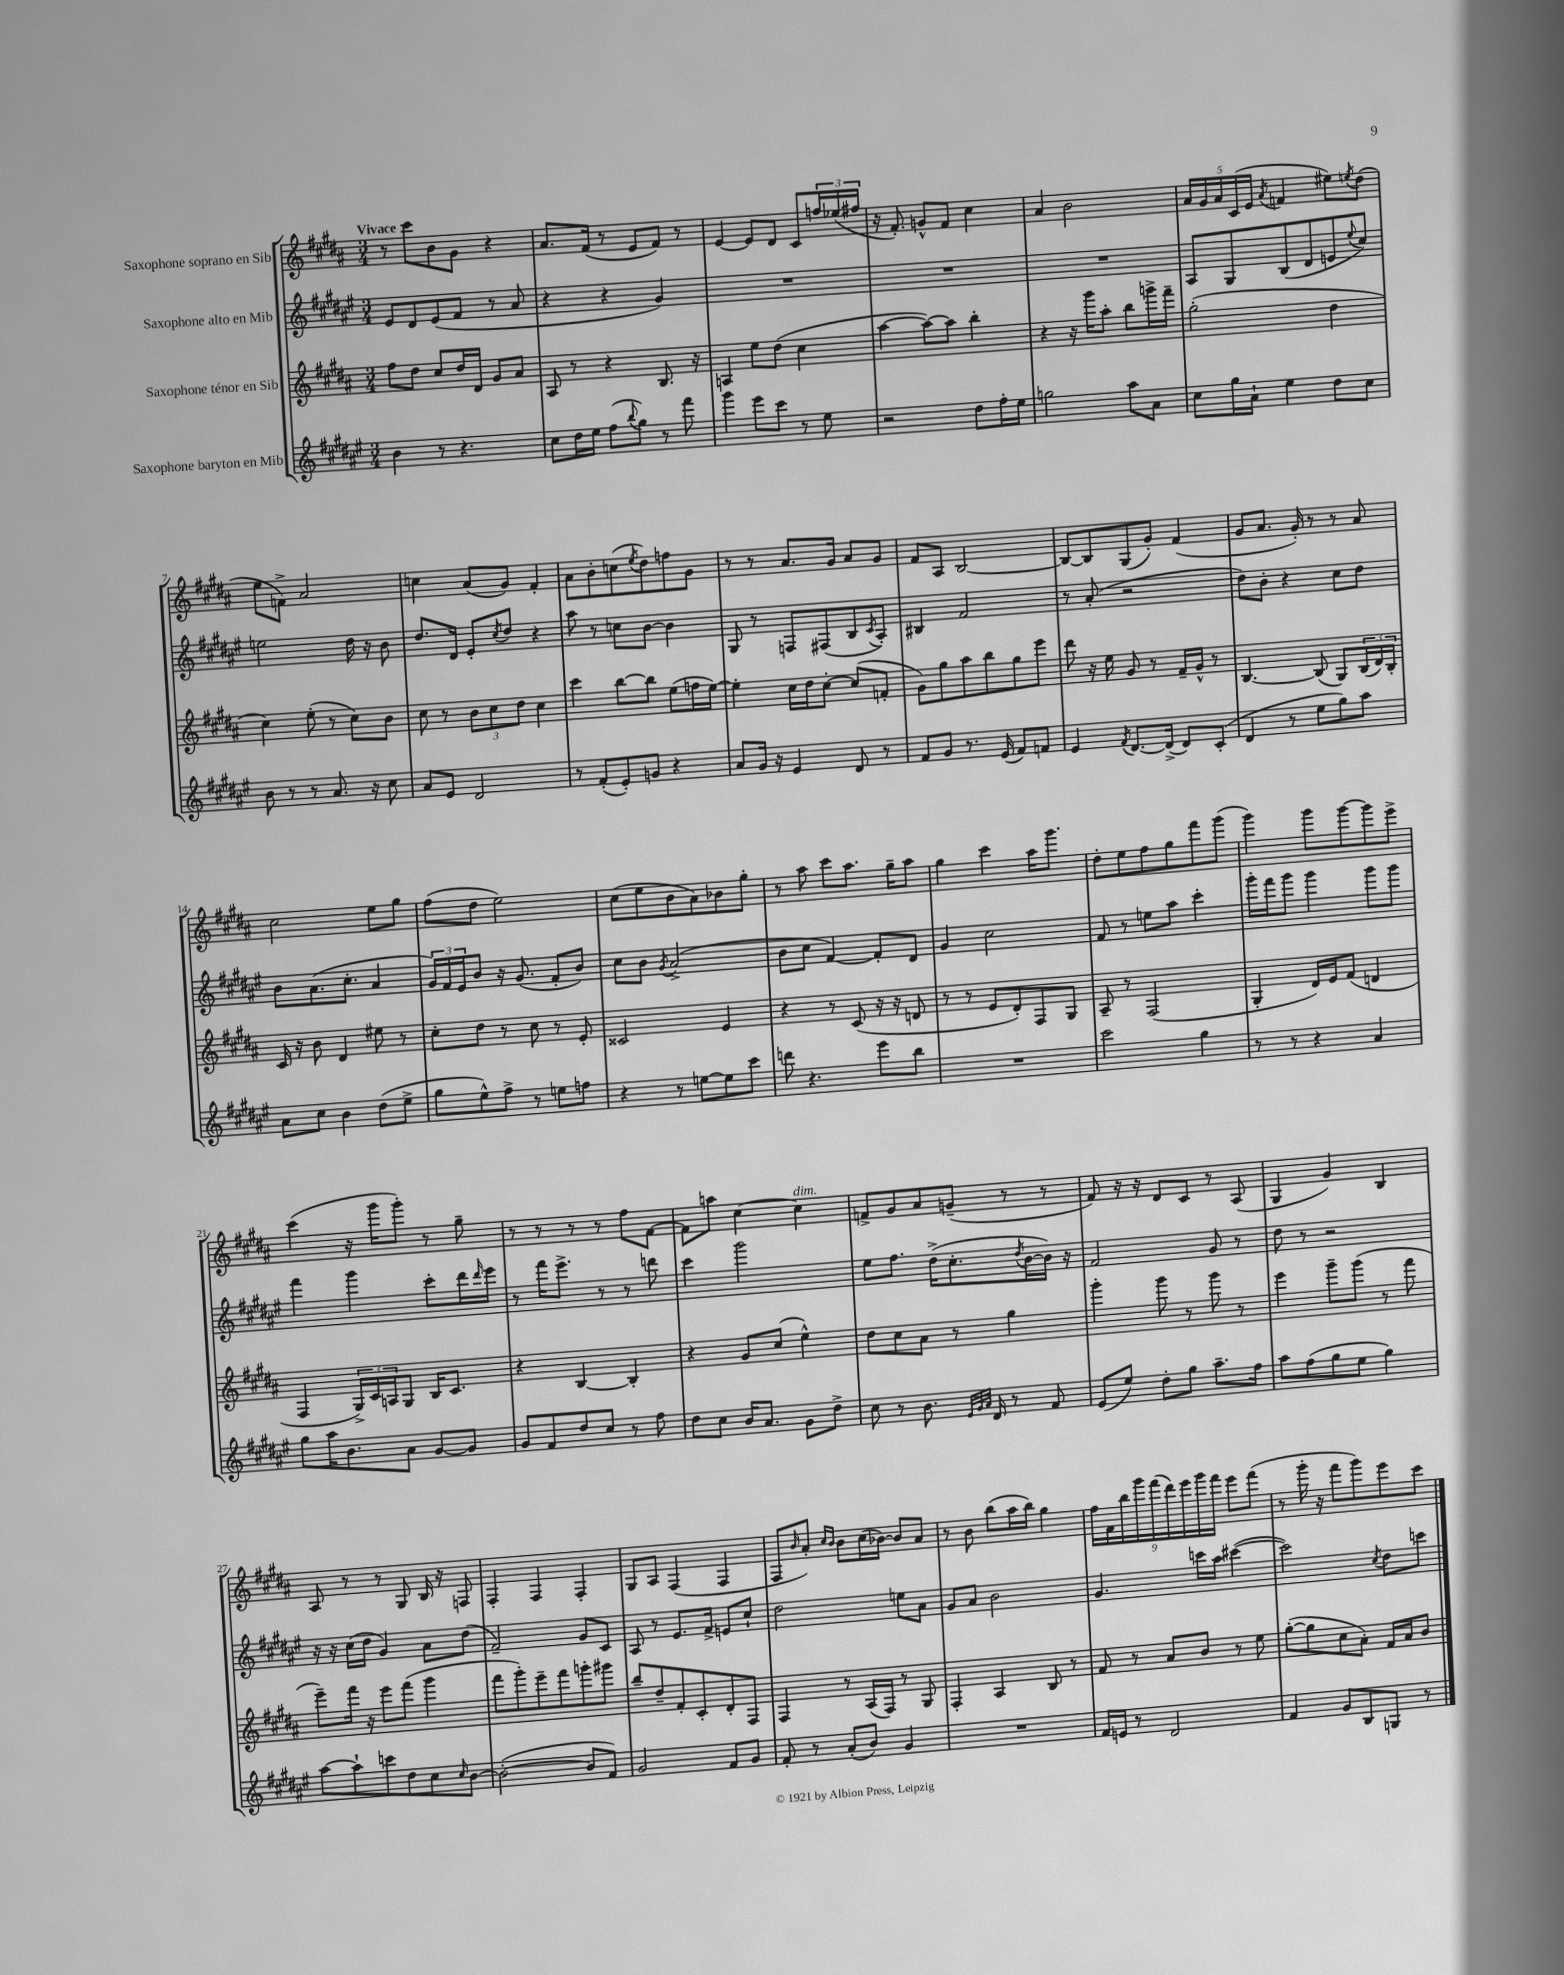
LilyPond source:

<<
\new StaffGroup <<
\new Staff = "s0" \with { instrumentName = "Saxophone soprano en Sib" } {
    \clef treble \key b \major \numericTimeSignature \time 3/4 \tempo "Vivace"
    r8 cis'''8 b'8 gis'8 r4 |
    ais'8. fis'16( r8 e'8 fis'8) r8 |
    e'4~ e'8 dis'8 cis'8 \tuplet 3/2 { f''16 ees''16( fis''16 } |
    r16 fis'8.-.) g'8-^ fis'8 cis''4 |
    ais'4 b'2 |
    \tuplet 5/4 { ais'16 gis'16 ais'16 cis'16( e'16 } \acciaccatura { ais'8 } f'4 eis''8) \acciaccatura { e''8 } dis''8( |
    e''8 f'8->) ais'2 |
    c''4 ais'8( gis'8) fis'4-. |
    ais'8 b'8-. c''8( \acciaccatura { e''8 } dis''8) f''8 gis'8 |
    r8 r8 ais'8. gis'16 ais'8 gis'8 |
    fis'8 ais8 b2~ |
    b8~ b8 gis8( gis'8-.) fis'4( |
    gis'8 ais'8. gis'16-.) r8 r8 ais'8 |
    cis''2 e''8 gis''8 |
    fis''8( dis''8 e''2) |
    cis''8( e''8 b'8 ais'8) bes'8 gis''8-. |
    r8 ais''8 cis'''8 ais''8. gis''16-- ais''8 |
    gis''4 cis'''4 ais''16 gis'''8. |
    dis''8-. e''8 fis''8 gis''8 fis'''8 gis'''8( |
    gis'''4) gis'''8 gis'''8~ gis'''8 e'''8-> |
    cis'''4( r16 gis'''16 gis'''8-.) r8 gis''8-- |
    r8 r8 r8 r8 fis''8 fis'8~ |
    fis'8 a''8 cis''4~ cis''4^\markup { \italic "dim." } |
    f'8-> gis'8 ais'8 g'8--( r8 r8 |
    fis'8) r16 r16 dis'8 cis'8 r8 ais8( |
    gis4 gis'4) b4 |
    ais8 r8 r8 gis8 b16 r16 f8 |
    fis4-. fis4 fis4-. |
    gis8 ais8 fis4( fis4 |
    fis8 \grace { b'16 } ais'8-.) \grace { cis''16 b'16 } b'8 cis''16( bes'16~) bes'8 ais'8 |
    r8 b'8 b''8( ais''16 b''16) gis''4 |
    \tuplet 9/8 { fis''16 fis'16 b''16 gis'''16 fis'''16( dis'''16) e'''16 gis'''16 fis'''16 } e'''8 fis'''8( |
    r8 gis'''16-. r16 fis'''8 gis'''8) e'''8 cis'''8 \bar "|." |
}
\new Staff = "s1" \with { instrumentName = "Saxophone alto en Mib" } {
    \clef treble \key fis \major \numericTimeSignature \time 3/4
    eis'8 dis'8 eis'8( fis'8 r8 ais'8 |
    r4 r4 gis'4) |
    R2. |
    R2. |
    R2. |
    ais8 gis8 b8( dis'8 e'8 \appoggiatura { eis''8 } cis''8) |
    e''2 dis''16 r16 b'8 |
    dis''8. dis'16 eis'8-. \acciaccatura { cis''8 } dis''8 r4 |
    ais''8 r8 c''8 b'8~ b'4 |
    gis8 r8 f8 fis8( b8 \acciaccatura { cis'8 } ais8-.) |
    bis4 fis'2 |
    r8 ais'8-.( r2 |
    dis''8) b'8-. r4 cis''8 dis''8 |
    b'8 ais'8.( cis''8.-. ais'4 |
    \tuplet 3/2 { gis'16) fis'16 eis'16 } b'8 r16 gis'8.( fis'8-. b'8) |
    cis''8 b'8 \acciaccatura { gis'8 } ais'2->( |
    b'8 cis''8 fis'4~) fis'8-. dis'8 |
    gis'4 cis''2 |
    fis'8 r8 e''8 ais''8 cis'''4-. |
    gis'''16-. fis'''16 gis'''8 gis'''4 gis'''8 gis'''8 |
    fis'''4 gis'''4 cis'''8-. dis'''16 \grace { dis'''16 } eis'''16 |
    r8 fis'''16 eis'''8.-> r8 r8 d'''8 |
    cis'''4 gis'''2 |
    eis''8 fis''8. dis''16->( cis''8.-. \acciaccatura { dis''8 } b'16~ b'16) r16 |
    fis'2 gis'8 r8 |
    dis''8 r8 r2 |
    r16 r16 cis''16( dis''16 gis'4) ais'8 dis''8( |
    fis'2--) gis'8 cis'8 |
    ais8 r8 eis'8. fis'16-> e'8 cis''8-! |
    dis''2 e''8 ais'8 |
    gis'8 ais'8 b'2 |
    gis'4. c'''16 ais''16 cis'''4~( |
    cis'''2) \acciaccatura { cis''8 } dis''8 c'''8 \bar "|." |
}
\new Staff = "s2" \with { instrumentName = "Saxophone ténor en Sib" } {
    \clef treble \key b \major \numericTimeSignature \time 3/4
    fis''8 dis''8 cis''8 dis''16 dis'16 gis'8 ais'8 |
    ais8 r8 r4 b8. r16 |
    a4 e''8 dis''8( cis''4 |
    ais''4~ ais''8~) ais''8 b''4-. |
    r4 r16 gis'''16 ais''8-. b''8 g'''16-> fis'''16-- |
    gis''2-.( dis''4 |
    cis''4) e''8-.( r8 cis''8) b'8 |
    cis''8 r8 \tuplet 3/2 { b'8 cis''8 dis''8 } cis''4 |
    cis'''4 b''8~ b''8 e''8( f''16 e''16~) |
    e''4-. cis''16 dis''16 cis''8~-. cis''8( f'8-. |
    gis'8) gis''8 ais''8 b''8 gis''8 e'''8 |
    dis'''8 r16 e''16 gis'8 r8 fis'16-- gis'16-^ r8 |
    b4.~ b8( gis8) \tuplet 3/2 { b16( dis'16) b16-. } |
    cis'16 r16 b'8 dis'4 eis''8 r8 |
    cis''8-. dis''8 r8 cis''8 r8 e'8-. |
    cisis'2 e'4 |
    r4 r8 cis'8( r16 r16 d'8 |
    r8 r8 e'8 dis'8-.) fis8 gis8 |
    ais8-- r8 fis2( |
    gis4-. dis'16) e'16 fis'8( d'4 |
    fis4 \tuplet 3/2 { gis16->) cis'16 a16 } gis8 b16 cis'8. |
    r4 b4~ b4-. |
    r4 gis'8 cis''8( e''4-^) |
    dis''8 cis''8 ais'8 r8 gis''4 |
    gis'''4-. gis'''8 r8 gis'''8 r8 |
    e'''4 gis'''8-- gis'''8( r8 fis'''8 |
    e'''8--) fis'''16 r16 e'''8 fis'''8( gis'''4 |
    fis'''8 gis'''8-.) e'''8-- fis'''8 g'''8-. gis'''8 |
    b''8-- dis''8-- fis'8-. cis'8-. dis'8-. fis8 |
    fis4 r8 ais16( fis16) r8 gis8 |
    fis4-. ais4 b8 r8 |
    fis'8 r8 ais'8 b'8 r8 e''8 |
    gis''8~-.( gis''8 cis''8 ais'8-.) fis'16 ais'16 b'8 \bar "|." |
}
\new Staff = "s3" \with { instrumentName = "Saxophone baryton en Mib" } {
    \clef treble \key fis \major \numericTimeSignature \time 3/4
    b'4 r8 r4. |
    cis''8 dis''16 eis''16 fis''8( \appoggiatura { b''8 } gis''8) r8 fis'''8 |
    gis'''4 eis'''8 cis'''8 r8 eis''8 |
    r2 dis''8 fis''16-. eis''16 |
    g''2 ais''8 ais'8 |
    cis''8 gis''16 ais'16-! eis''4 dis''8 cis''8 |
    b'8 r8 r8 ais'8. r16 cis''8 |
    ais'8 eis'8 dis'2 |
    r8 fis'8-.( eis'8-.) g'8 r4 |
    ais'8 gis'16 r16 eis'4 dis'8 r8 |
    fis'8 gis'8 r8. eis'16( fis'8) f'8 |
    eis'4 \acciaccatura { fis'8 } dis'8.~ dis'16->( dis'8) cis'8-.( |
    dis'4 r8 eis''8 gis''8) ais''8 |
    ais'8 cis''8 b'4 dis''8( eis''8-> |
    gis''8 eis''8-^) fis''8-> r8 e''8 f''8 |
    r4 r8 e''8~ e''8 cis'''8 |
    d'''8 r4. eis'''8 b''8 |
    R2. |
    cis'''2 gis''4 |
    r8 r8 r4 ais'4 |
    gis''8 ais''16 b'8. ais'8 gis'8~ gis'8 |
    gis'8 fis'8 dis''8 cis''8 r8 fis''8 |
    dis''8 cis''8 b'16 ais'8. gis'8 dis''8-> |
    cis''8 r8 b'8. \grace { eis'32 gis'32 ais'32 } dis'16 r8 fis'8 |
    eis'8( eis''8) dis''8-. gis''8 ais''8.-- fis''16 |
    ais''8 fis''8( gis''8 eis''8 gis''4) |
    ais''8~ ais''8-! c'''8 dis''8 cis''8 \grace { cis''16 } b'8~ |
    b'2~-.( b'8 fis'8) |
    gis'2 fis'8 gis'8 |
    fis'8-. r8 ais'8-.( b'8) gis'4 |
    R2. |
    fis'16 e'16 r8 dis'2 |
    fis'4 gis'8 b8 g8 r8 \bar "|." |
}
>>
>>
